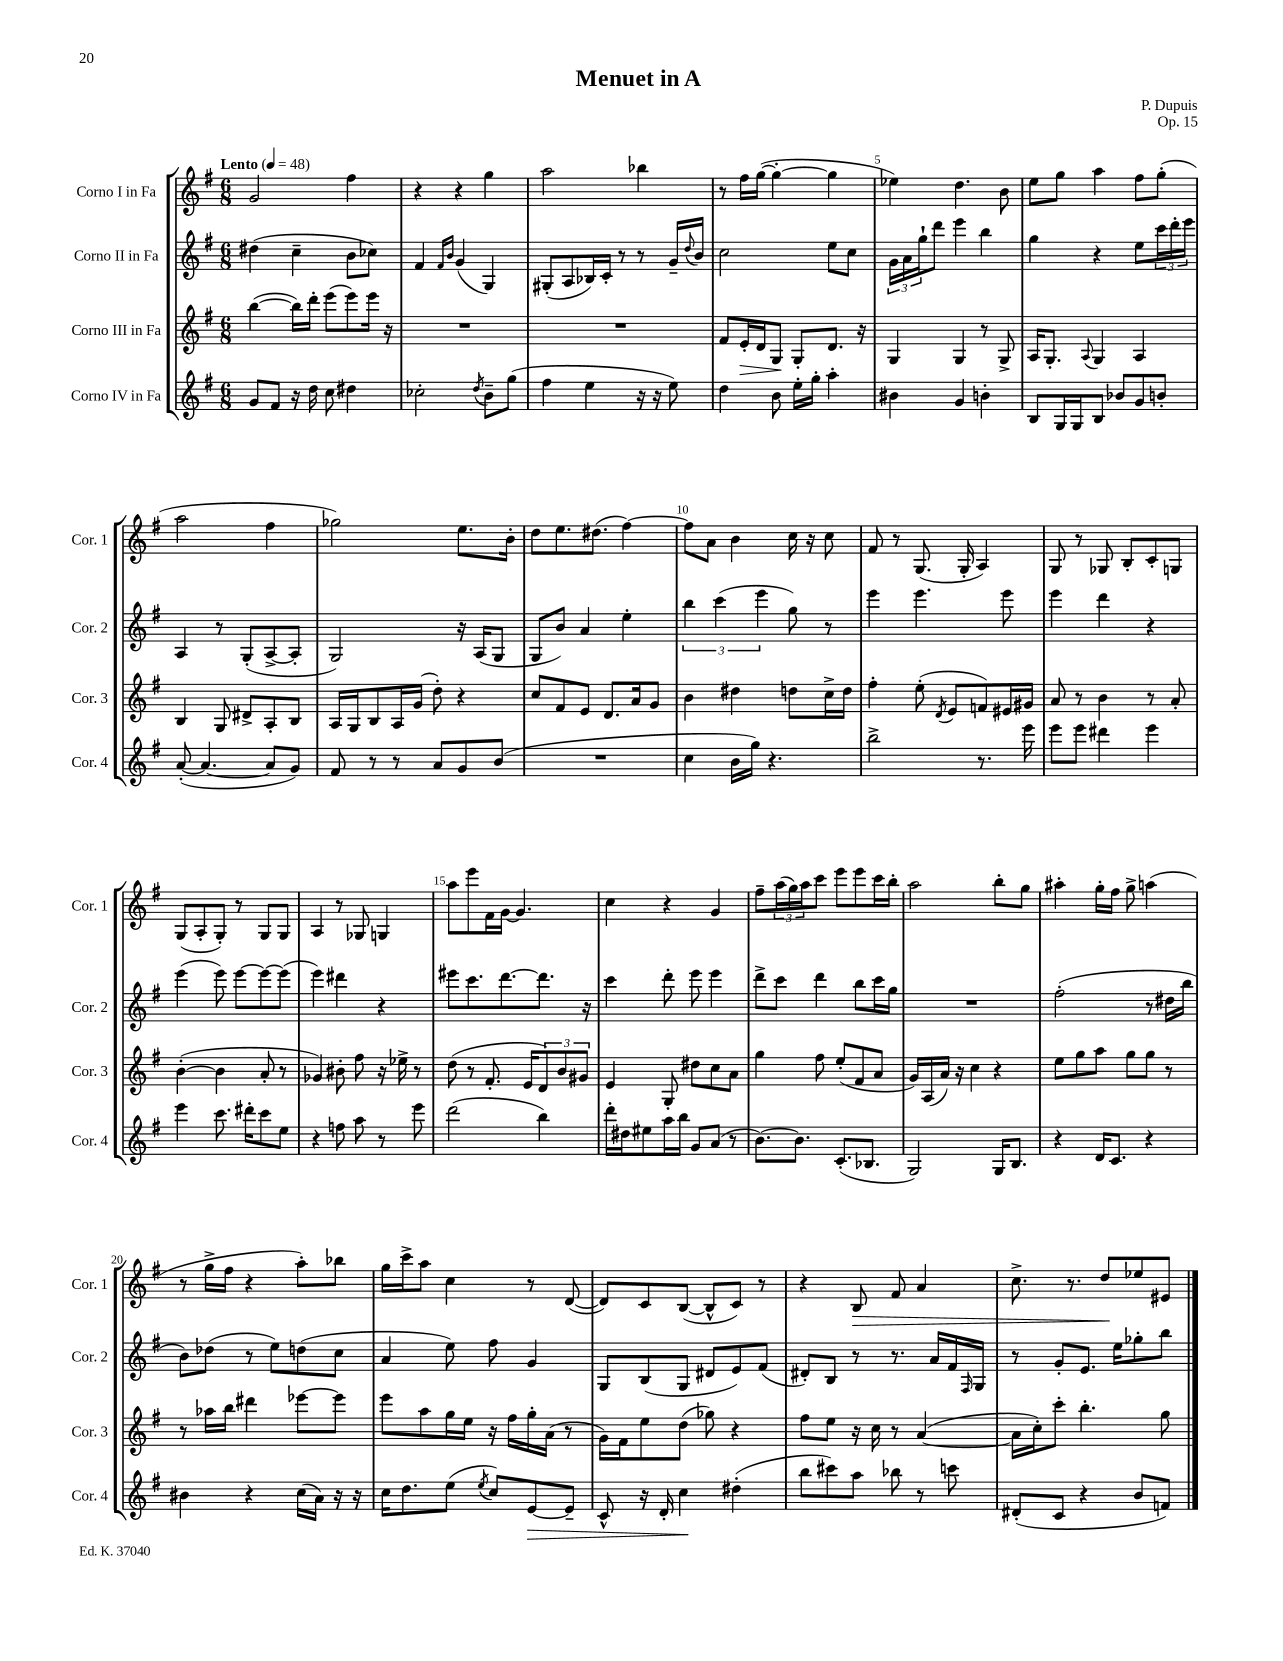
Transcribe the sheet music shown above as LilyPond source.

\header { title = "Menuet in A" composer = "P. Dupuis" opus = "Op. 15" }
<<
\new StaffGroup <<
\new Staff = "s0" \with { instrumentName = "Corno I in Fa" shortInstrumentName = "Cor. 1" } {
    \clef treble \key g \major \numericTimeSignature \time 6/8 \tempo "Lento" 4 = 48
    g'2 fis''4 |
    r4 r4 g''4 |
    a''2 bes''4 |
    r8 fis''16 g''16~( g''4~-. g''4 |
    ees''4) d''4. b'8 |
    e''8 g''8 a''4 fis''8 g''8-.( |
    a''2 fis''4 |
    ges''2) e''8. b'16-. |
    d''8 e''8. dis''8.( fis''4~) |
    fis''8 a'8 b'4 c''16 r16 c''8 |
    fis'8 r8 g8.( g16-. a4) |
    g8 r8 ges8 b8-. c'8-. g8 |
    g8( a8-. g8-.) r8 g8 g8 |
    a4 r8 ges8 g4 |
    a''8 e'''8 fis'16 g'16~ g'4. |
    c''4 r4 g'4 |
    fis''8-- \tuplet 3/2 { a''16( g''16) a''16 } c'''8 e'''8 e'''8 c'''16 b''16-. |
    a''2 b''8-. g''8 |
    ais''4-. g''16-. fis''16 g''8-> a''4( |
    r8 g''16-> fis''16 r4 a''8-.) bes''8 |
    g''16 c'''16-> a''8 c''4 r8 d'8~( |
    d'8) c'8 b8~( b8-^ c'8) r8 |
    r4 b8\> fis'8 a'4 |
    c''8.-> r8. d''8\! ees''8 eis'8 \bar "|." |
}
\new Staff = "s1" \with { instrumentName = "Corno II in Fa" shortInstrumentName = "Cor. 2" } {
    \clef treble \key g \major \numericTimeSignature \time 6/8
    dis''4( c''4-- b'8 ces''8) |
    fis'4 \grace { fis'16 b'16 } g'4( g4) |
    gis8-.( a8 bes16) c'16-. r8 r8 g'16-- \appoggiatura { d''8 } b'16 |
    c''2 e''8 c''8 |
    \tuplet 3/2 { g'16 a'16 g''16-! } d'''8 e'''4 b''4 |
    g''4 r4 e''8 \tuplet 3/2 { c'''16 d'''16-. e'''16 } |
    a4 r8 g8-.( a8~-> a8-. |
    g2) r16 a16( g8 |
    g8 b'8) a'4 e''4-. |
    \tuplet 3/2 { b''4 c'''4( e'''4 } g''8) r8 |
    e'''4 e'''4. e'''8 |
    e'''4 d'''4 r4 |
    e'''4( e'''8) e'''8~ e'''8~ e'''8( |
    e'''4) dis'''4 r4 |
    eis'''8 c'''8. d'''8.~ d'''8. r16 |
    c'''4 d'''8-. e'''8 e'''4 |
    d'''8-> c'''8 d'''4 b''8 c'''16 g''16 |
    R2. |
    fis''2-.( r8 dis''16 b''16 |
    b'8) des''8( r8 e''8) d''8( c''8 |
    a'4 e''8) fis''8 g'4 |
    g8 b8( g8 dis'8 e'8) fis'8( |
    dis'8-.) b8 r8 r8. a'16 fis'16 \grace { fis16 } g16 |
    r8 g'8-. e'8. e''16 ges''8-. b''8 \bar "|." |
}
\new Staff = "s2" \with { instrumentName = "Corno III in Fa" shortInstrumentName = "Cor. 3" } {
    \clef treble \key g \major \numericTimeSignature \time 6/8
    b''4~( b''16) d'''16-. e'''8( e'''8) e'''16 r16 |
    R2. |
    R2. |
    fis'8 e'16-.\> d'16 g8\! g8-. d'8. r16 |
    g4 g4 r8 g8-> |
    a16 g8.-. \appoggiatura { a8 } g4 a4 |
    b4 g8 dis'8-> a8-. b8 |
    a16 g16 b8 a16 g'16( d''8-.) r4 |
    c''8 fis'8 e'8 d'8. a'16 g'8 |
    b'4 dis''4 d''8 c''16-> d''16 |
    fis''4-. e''8-.( \acciaccatura { d'8 } e'8 f'8) eis'16 gis'16 |
    a'8 r8 b'4 r8 a'8-. |
    b'4~-.( b'4 a'8-. r8 |
    ges'4) bis'8-. fis''8 r16 ees''16-> r8 |
    d''8( r8 fis'8.-. e'16 \tuplet 3/2 { d'8) b'8 gis'8 } |
    e'4 g8-. dis''8 c''8 a'8 |
    g''4 fis''8 e''8-.( fis'8 a'8 |
    g'16) a16( a'16) r16 c''4 r4 |
    e''8 g''8 a''8 g''8 g''8 r8 |
    r8 aes''16 b''16 dis'''4 ees'''8~ ees'''8 |
    e'''8 a''8 g''16 e''16 r16 fis''16 g''16-. a'16( r8 |
    g'16) fis'16 e''8 d''8( ges''8) r4 |
    fis''8 e''8 r16 c''16 r8 a'4~( |
    a'16 c''16-.) c'''8-. b''4.-. g''8 \bar "|." |
}
\new Staff = "s3" \with { instrumentName = "Corno IV in Fa" shortInstrumentName = "Cor. 4" } {
    \clef treble \key g \major \numericTimeSignature \time 6/8
    g'8 fis'8 r16 d''16 c''8 dis''4 |
    ces''2-. \acciaccatura { d''8 } b'8-- g''8( |
    fis''4 e''4 r16 r16 e''8) |
    d''4 b'8 e''16-. g''16-. a''4-. |
    bis'4 g'4 b'4-. |
    b8 g16 g16 b8 bes'8 g'8 b'8-. |
    a'8~-.( a'4.~ a'8 g'8) |
    fis'8 r8 r8 a'8 g'8 b'8( |
    R2. |
    c''4 b'16 g''16) r4. |
    b''2-> r8. e'''16 |
    e'''8 e'''8 dis'''4 e'''4 |
    e'''4 c'''8. dis'''16-. c'''8 e''8 |
    r4 f''8 a''8 r8 e'''8 |
    d'''2( b''4) |
    d'''16-. dis''16 eis''8 a''16 b''16 g'8 a'8( r8 |
    b'8.~) b'8. c'8.-.( bes8. |
    g2) g16 b8. |
    r4 d'16 c'8. r4 |
    bis'4 r4 c''16( a'16) r16 r16 |
    c''16 d''8. e''8( \acciaccatura { e''8 } c''8) e'8~\> e'8-- |
    c'8-^ r16 d'16-. c''4\! dis''4-.( |
    b''8 cis'''8) a''8 bes''8 r8 c'''8 |
    dis'8-.( c'8 r4 b'8 f'8) \bar "|." |
}
>>
>>
\layout { \context { \Score \override BarNumber.break-visibility = ##(#f #t #t) barNumberVisibility = #(every-nth-bar-number-visible 5) } }
